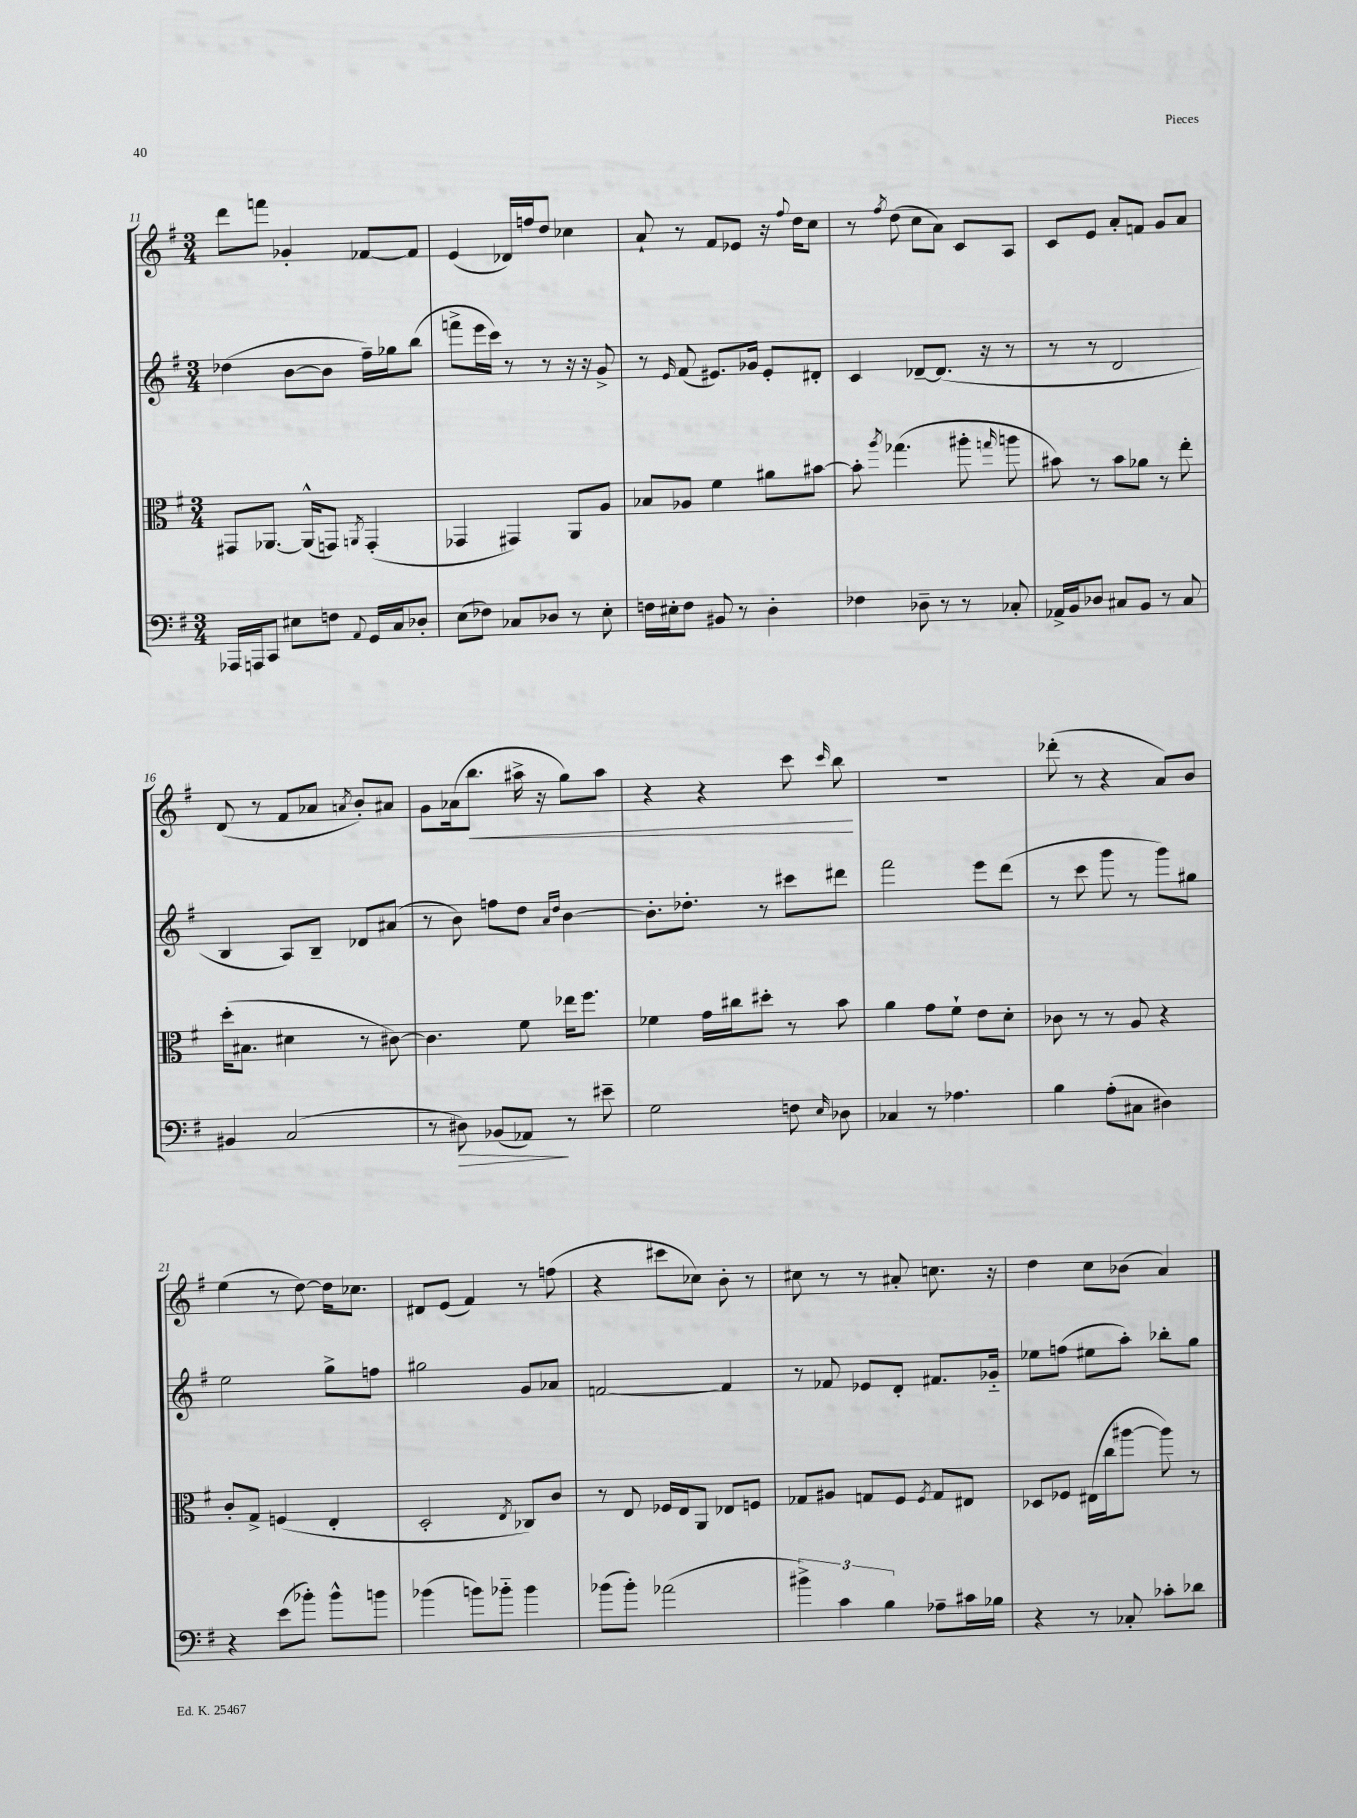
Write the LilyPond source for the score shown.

<<
\new StaffGroup <<
\new Staff = "s0" {
    \clef treble \key g \major \numericTimeSignature \time 3/4
    \autoBeamOff d'''8[ f'''8] ges'4-. fes'8[~ fes'8] |
    e'4( des'16[) f''16 d''8] ces''4 |
    a'8-! r8 fis'8[ ees'8] r16 \appoggiatura { fis''8 } d''16[ c''8] |
    r8 \acciaccatura { fis''8 } d''8( c''8[ a'8]) c'8[ a8] |
    c'8[ e'8] a'8[-. f'8] g'8[ a'8] |
    d'8( r8 fis'8[ aes'8] \acciaccatura { a'8 } b'8[-.) ais'8] |
    g'8[ aes'16( b''8.]\< ais''16-> r16 g''8[) ais''8] |
    r4 r4 c'''8 \grace { c'''16 } b''8\! |
    R2. |
    des'''8-.( r8 r4 a'8[) b'8] |
    e''4( r8 d''8~) d''16[ ces''8.] |
    dis'8[ e'8]( fis'4) r8 f''8( |
    r4 cis'''8[ ces''8]) b'8-. r8 |
    cis''8 r8 r8 ais'8-. c''8. r16 |
    d''4 c''8[ bes'8]( a'4) \bar "|." |
}
\new Staff = "s1" {
    \clef treble \key g \major \numericTimeSignature \time 3/4
    \autoBeamOff des''4( b'8[~ b'8] fis''16[--) ges''16 b''8]( |
    f'''8[-> e'''16 c'''16]) r8 r8 r16 r16 g'8-> |
    r8 \grace { e'16 } fis'8( eis'8.[) ges'16] eis'8[-. dis'8]-. |
    c'4 des'8[~-- des'8.]( r16 r8 |
    r8 r8 d'2 |
    b4 a8[) b8]-- des'8[ ais'8]( |
    r8 b'8) f''8[ d''8] \grace { a'16[ d''16] } b'4~ |
    b'8.[-. des''8.]-. r8 cis'''8[ dis'''8] |
    fis'''2 e'''8[ d'''8]( |
    r8 c'''8 g'''8 r8 g'''8[) gis''8] |
    e''2 g''8[-> f''8] |
    gis''2 g'8[ aes'8] |
    f'2~ f'4 |
    r8 fes'8 ees'8[ d'8]-. fis'8.[ ges'16]-_ |
    ees''8[ f''8]( eis''8[ a''8]-.) bes''8[-. g''8] \bar "|." |
}
\new Staff = "s2" {
    \clef alto \key g \major \numericTimeSignature \time 3/4
    \autoBeamOff gis,8[ aes,8.]~ aes,16[-^( g,8]) \acciaccatura { a,8 } g,4-.( |
    ges,4 gis,4) a,8[ a8] |
    bes8[ aes8] fis'4 ais'8[ bis'8]~ |
    bis'8-. \acciaccatura { a''8 } ges''4.( ais''8-. \grace { g''16 } a''8 |
    bis'8) r8 bis'8[ aes'8] r8 e''8-. |
    d''16[-.( bis8.] dis'4 r8 cis'8~) |
    cis'4. fis'8 ees''16[ fis''8.] |
    fes'4 g'16[ cis''16 dis''8]-. r8 b'8 |
    a'4 g'8[ fis'8]-! e'8[ d'8]-. |
    ces'8 r8 r8 a8 r4 |
    c'8[-. g8]-> f4( e4-. |
    d2-. \acciaccatura { e8 } ces8[) c'8] |
    r8 e8 fes16[ e16 a,8] ees8[ f8] |
    ges8[ ais8] g8[ fis8] \acciaccatura { fis8 } g8[ eis8] |
    des8[ fes8] eis16[( c''16 ais''8]~ ais''8) r8 \bar "|." |
}
\new Staff = "s3" {
    \clef bass \key g \major \numericTimeSignature \time 3/4
    \autoBeamOff aes,,16[ a,,16 c,8] eis8[ f8] \appoggiatura { a,8 } g,16[ c16 des8]-. |
    e8[( fes8]) ces8[ des8] r8 e8-. |
    f16[ eis16-. f8] bis,8 r8 d4-. |
    fes4 des8-- r8 r8 ces8-. |
    aes,16[-> b,16 des8] cis8[ b,8] r8 cis8 |
    bis,4 c2( |
    r8 dis8\>) bes,8[( aes,8]\!) r8 eis'8-- |
    g2 f8 \grace { e16 } des8 |
    ces4 r8 aes4. |
    b4 a8[-.( cis8] dis4) |
    r4 e'8[( bes'8]-.) bes'8[-^ b'8] |
    bes'4( b'8[) bes'8]-_ bes'4 |
    bes'8[( bes'8]-.) aes'2( |
    \tuplet 3/2 { bis'4->) c'4 b4 } aes8[-- cis'16 bes16] |
    r4 r8 ces8-. ces'8[-. des'8] \bar "|." |
}
>>
>>
\layout { \context { \Score currentBarNumber = #11 } }
